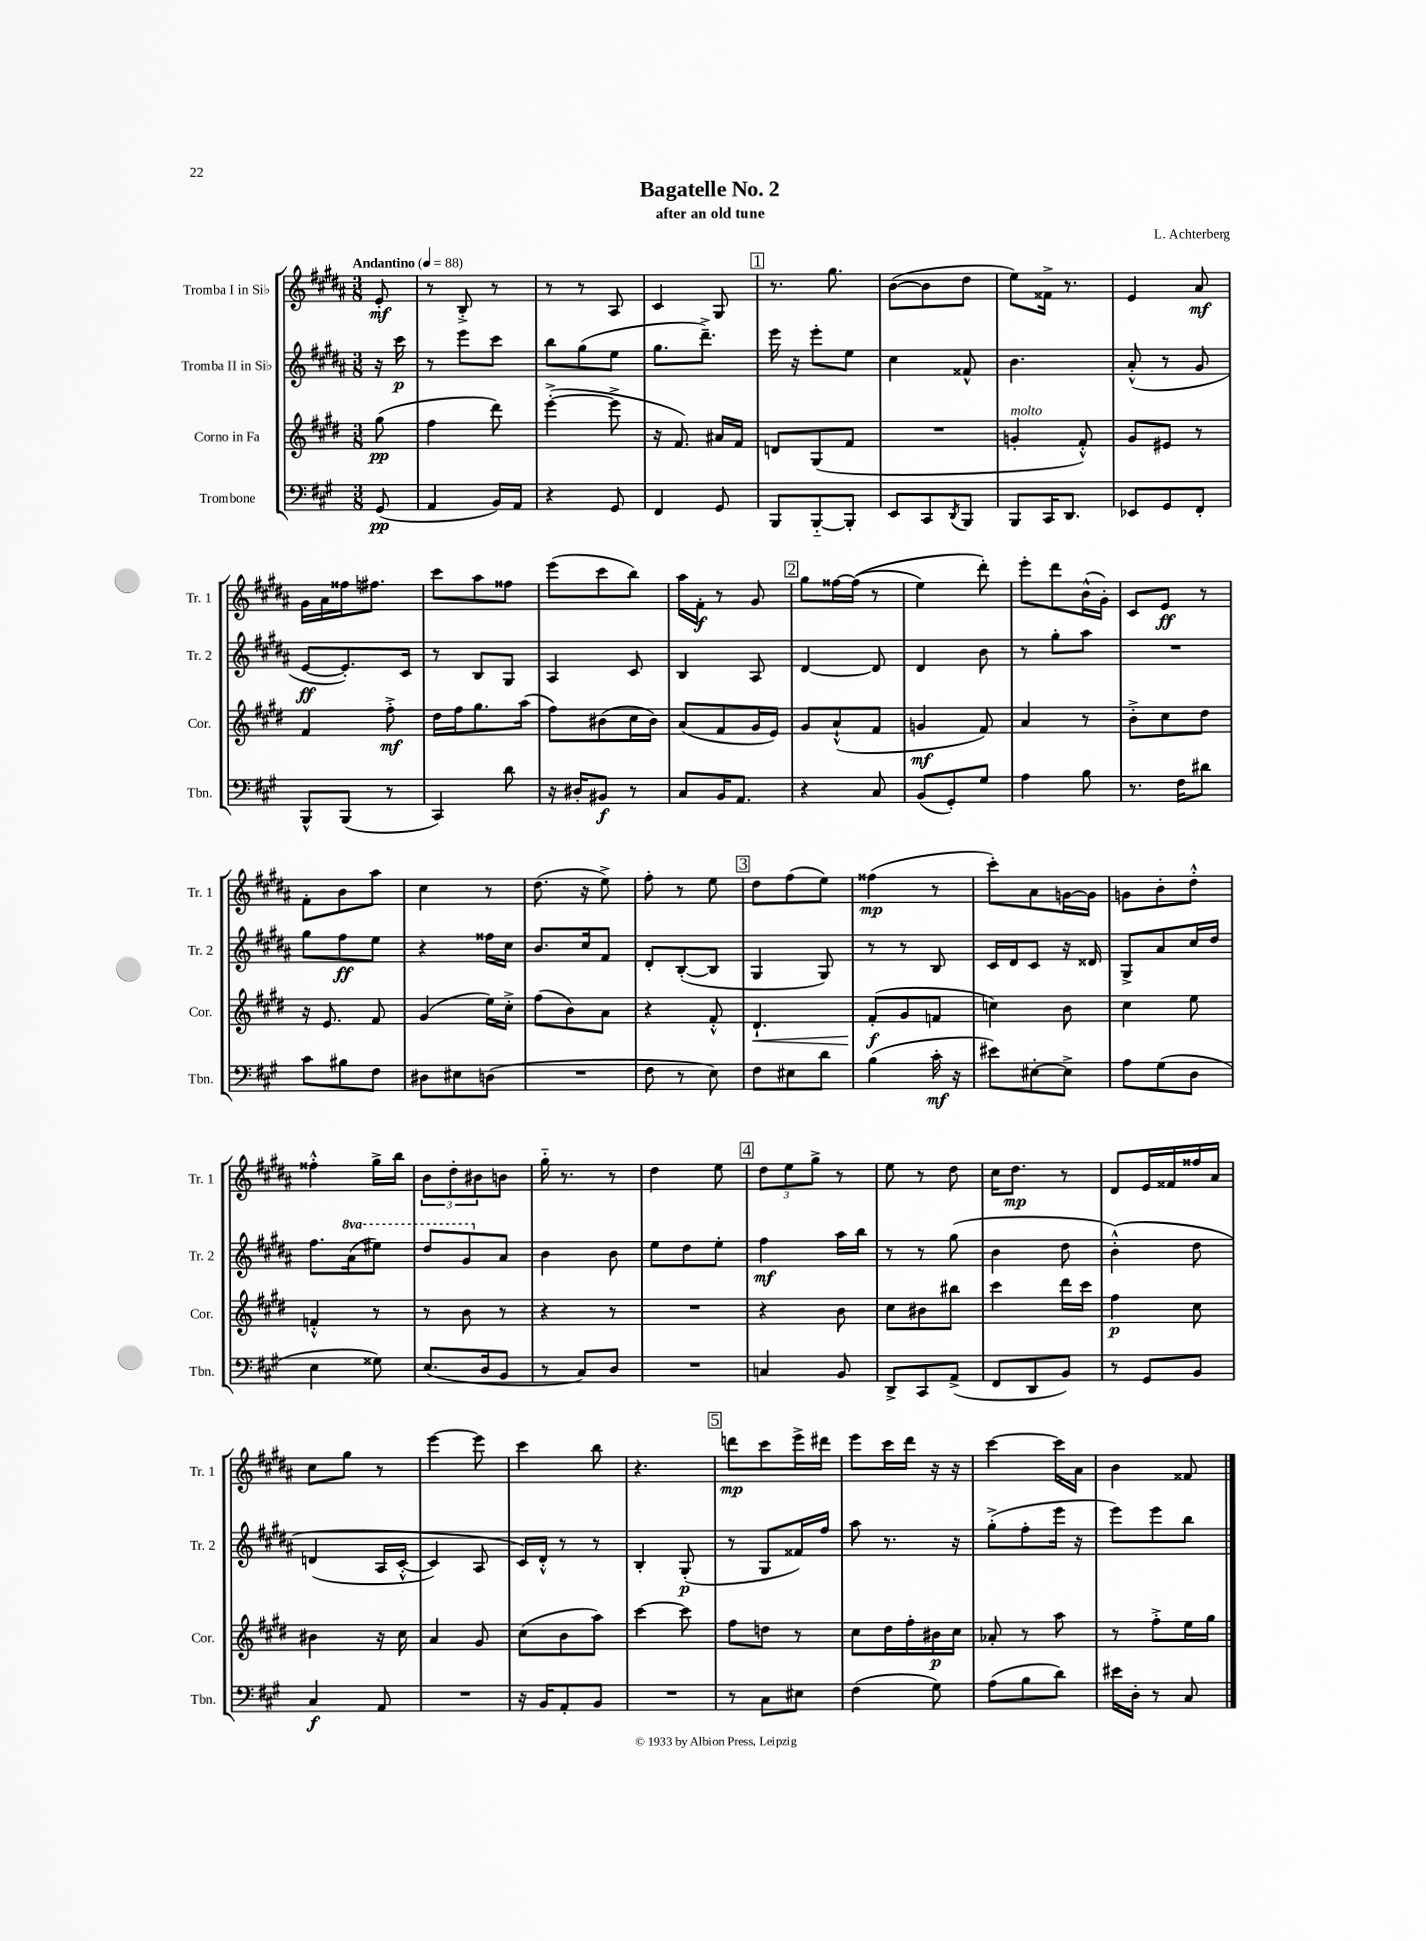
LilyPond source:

\header { title = "Bagatelle No. 2" composer = "L. Achterberg" subtitle = "after an old tune" }
<<
\new StaffGroup <<
\new Staff = "s0" \with { instrumentName = "Tromba I in Sib" shortInstrumentName = "Tr. 1" } {
    \clef treble \key b \major \numericTimeSignature \time 3/8 \partial 8 \tempo "Andantino" 4 = 88
    e'8-.\mf |
    r8 b8-.-> r8 |
    r8 r8 ais8 |
    cis'4 gis8 |
    \mark \markup { \box "1" } r8. gis''8. |
    b'8~( b'8 dis''8 |
    e''8) fisis'16-> r8. |
    e'4 ais'8\mf |
    gis'16 ais'16 fisis''16 fis''8. |
    cis'''8 ais''8 fisis''8 |
    e'''8( cis'''8 b''8) |
    ais''16 fis'16-.\f r8 gis'8 |
    \mark \markup { \box "2" } gis''8 fisis''16~ fisis''16(\( r8 |
    e''4) dis'''8-.\) |
    e'''8-. dis'''8 b'16-^( gis'16-.) |
    cis'8 e'8\ff r8 |
    fis'8-. b'8 ais''8 |
    cis''4 r8 |
    dis''8.( r16 e''8->) |
    fis''8-. r8 e''8 |
    \mark \markup { \box "3" } dis''8 fis''8( e''8) |
    fisis''4\mp( r8 |
    cis'''8-.) ais'8 g'16~ g'16 |
    g'8 b'8-. dis''8-.-^ |
    fisis''4-.-^ gis''16-> b''16 |
    \tuplet 3/2 { b'8 dis''8-. bis'8 } b'8 |
    gis''16-_ r8. r8 |
    dis''4 e''8 |
    \mark \markup { \box "4" } \tuplet 3/2 { dis''8 e''8 gis''8-> } r8 |
    e''8 r8 dis''8 |
    cis''16 dis''8.\mp r8 |
    dis'8 e'16 fisis'16 fisis''16 ais'16 |
    cis''8 gis''8 r8 |
    e'''4~ e'''8 |
    cis'''4 b''8 |
    r4. |
    \mark \markup { \box "5" } d'''8\mp cis'''8 e'''16-> dis'''16 |
    e'''8 cis'''16 dis'''16 r16 r16 |
    cis'''4~ cis'''16 ais'16 |
    b'4 fisis'8 \bar "|." |
}
\new Staff = "s1" \with { instrumentName = "Tromba II in Sib" shortInstrumentName = "Tr. 2" } {
    \clef treble \key b \major \numericTimeSignature \time 3/8 \set Staff.ottavationMarkups = #ottavation-simple-ordinals \partial 8
    r16 cis'''16\p |
    r8 e'''8 cis'''8 |
    b''8 gis''8( e''8 |
    gis''8. dis'''8.--->) |
    \mark \markup { \box "1" } e'''16 r16 e'''8-. e''8 |
    cis''4 fisis'8-^ |
    b'4. |
    ais'8-.-^( r8 gis'8 |
    e'8~\ff e'8.-.) cis'16 |
    r8 b8 gis8 |
    ais4 cis'8 |
    b4 ais8 |
    \mark \markup { \box "2" } dis'4~ dis'8 |
    dis'4 b'8 |
    r8 gis''8-. ais''8 |
    R4. |
    gis''8 fis''8\ff e''8 |
    r4 fisis''16 cis''16 |
    b'8. cis''16 fis'8 |
    dis'8-. b8~-.( b8 |
    \mark \markup { \box "3" } gis4 gis8) |
    r8 r8 b8 |
    cis'16 dis'16 cis'8 r16 disis'16 |
    gis8-> ais'8 cis''16 dis''16 |
    fis''8. \ottava #1 ais''16( eis'''8) |
    dis'''8 gis''8 \ottava #0 ais'8 |
    b'4 b'8 |
    e''8 dis''8 e''8-. |
    \mark \markup { \box "4" } fis''4\mf ais''16 b''16 |
    r8 r8 gis''8( |
    b'4 dis''8 |
    b'4-.-^)\( dis''8 |
    d'4( ais16 cis'16~-.-^ |
    cis'4) ais8 |
    cis'16\) dis'16-.-^ r8 r8 |
    b4-. gis8-.\p( |
    \mark \markup { \box "5" } r8 gis8 fisis'16) fis''16 |
    ais''8 r8. r16 |
    gis''8-.->( fis''8-. e'''16 r16 |
    e'''8) e'''8 b''8 \bar "|." |
}
\new Staff = "s2" \with { instrumentName = "Corno in Fa" shortInstrumentName = "Cor." } {
    \clef treble \key e \major \numericTimeSignature \time 3/8 \partial 8
    gis''8\pp( |
    fis''4 dis'''8) |
    e'''4~-.->( e'''8-> |
    r16 fis'8.) ais'16 fis'16 |
    \mark \markup { \box "1" } d'8 gis8( fis'8 |
    R4. |
    g'4-.^\markup { \italic "molto" } fis'8-.-^) |
    gis'8 eis'8 r8 |
    fis'4 fis''8-.->\mf |
    dis''16 fis''16 gis''8. a''16( |
    fis''8) bis'8( cis''16 bis'16) |
    a'8( fis'8 gis'16 e'16) |
    \mark \markup { \box "2" } gis'8 a'8-!-^( fis'8 |
    g'4\mf fis'8) |
    a'4 r8 |
    b'8-.-> cis''8 dis''8 |
    r16 e'8. fis'8 |
    gis'4( e''16) cis''16-.-> |
    fis''8( b'8) a'8 |
    r4 fis'8-.-^ |
    \mark \markup { \box "3" } dis'4.-!\< |
    fis'8-.\f\!( gis'8 f'8 |
    c''4) b'8 |
    cis''4 e''8 |
    f'4-.-^ r8 |
    r8 b'8 r8 |
    r4 r8 |
    R4. |
    \mark \markup { \box "4" } r4 b'8 |
    cis''8 bis'8 bis''8 |
    cis'''4 dis'''16 cis'''16 |
    fis''4\p cis''8 |
    bis'4 r16 cis''16 |
    a'4 gis'8 |
    cis''8( b'8 a''8) |
    cis'''4~ cis'''8 |
    \mark \markup { \box "5" } fis''8 d''8 r8 |
    cis''8 dis''16 fis''16-. bis'16\p cis''16 |
    aes'8-. r8 a''8 |
    r8 fis''8-.-> e''16 gis''16 \bar "|." |
}
\new Staff = "s3" \with { instrumentName = "Trombone" shortInstrumentName = "Tbn." } {
    \clef bass \key a \major \numericTimeSignature \time 3/8 \partial 8
    gis,8\pp( |
    a,4 b,16) a,16 |
    r4 gis,8 |
    fis,4 gis,8 |
    \mark \markup { \box "1" } b,,8 b,,8~-_ b,,8-. |
    e,8 cis,8 \acciaccatura { d,8 } b,,8 |
    b,,8 cis,16 d,8. |
    ees,8 gis,8 fis,8-. |
    b,,8-^ b,,8( r8 |
    cis,4) d'8 |
    r16 dis16-. bis,8\f r8 |
    cis8 b,16 a,8. |
    \mark \markup { \box "2" } r4 cis8 |
    b,8( gis,8-.) gis8 |
    a4 b8 |
    r8. fis16 dis'8 |
    cis'8 bis8 fis8 |
    dis8 eis8 d8( |
    R4. |
    fis8 r8 e8) |
    \mark \markup { \box "3" } fis8 eis8 d'8 |
    b4( cis'16-.\mf r16 |
    eis'8) eis8~-. eis8-> |
    a8 gis8( d8 |
    e4 gisis8) |
    e8.( d16 b,8 |
    r8 cis8) d8 |
    R4. |
    \mark \markup { \box "4" } c4 b,8 |
    d,8-> cis,8 a,8->( |
    fis,8 d,8 b,8) |
    r8 gis,8 b,8 |
    cis4\f a,8 |
    R4. |
    r16 b,16 a,8-. b,8 |
    R4. |
    \mark \markup { \box "5" } r8 cis8 eis8 |
    fis4( gis8) |
    a8( b8 d'8) |
    eis'16 d16-. r8 cis8 \bar "|." |
}
>>
>>
\layout { \context { \Score \remove "Bar_number_engraver" } }
